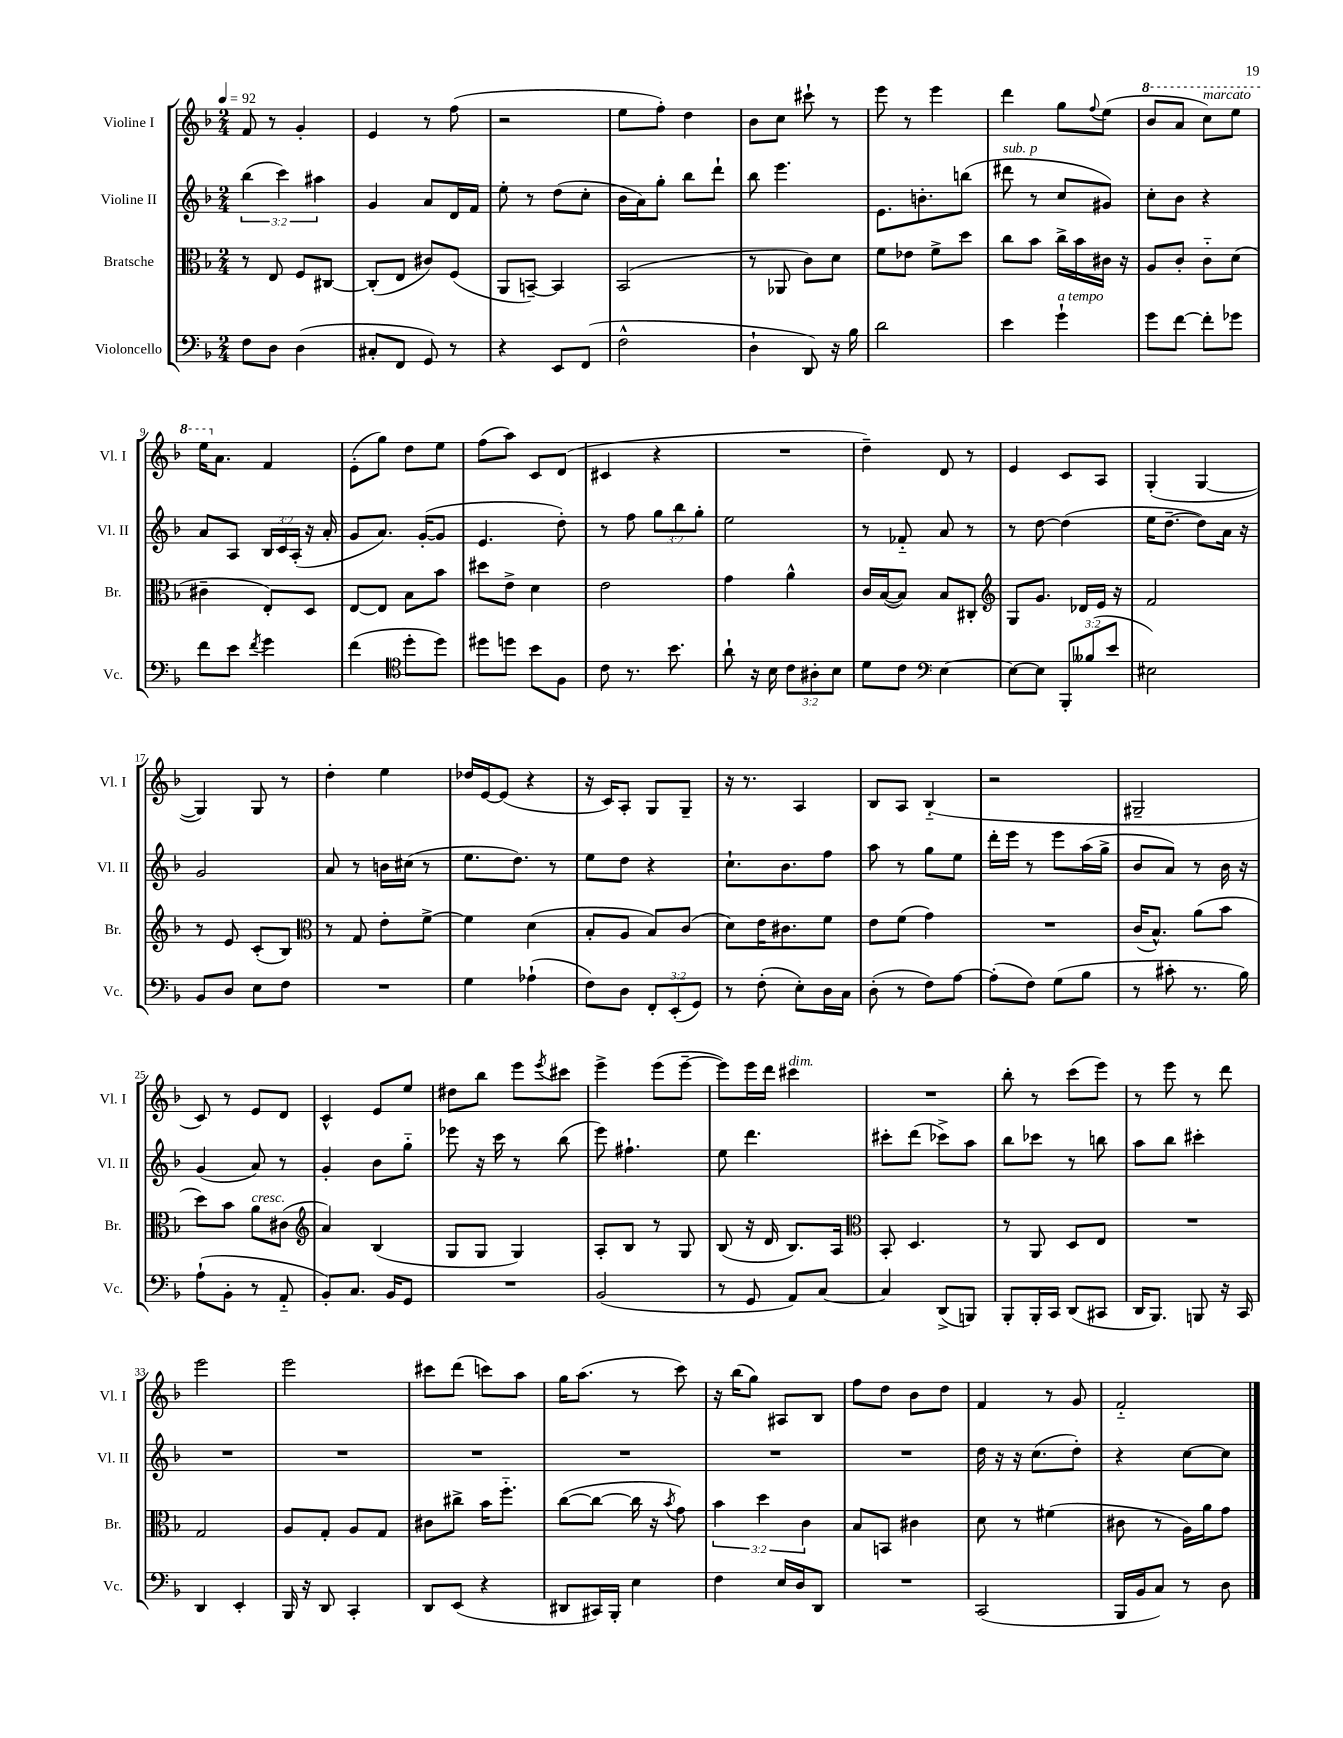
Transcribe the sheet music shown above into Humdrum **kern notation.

**kern	**kern	**kern	**kern
*staff4	*staff3	*staff2	*staff1
*clefF4	*clefC3	*clefG2	*clefG2
*k[b-]	*k[b-]	*k[b-]	*k[b-]
*M2/4	*M2/4	*M2/4	*M2/4
*MM92	*MM92	*MM92	*MM92
8F	8r	(6bb-	8f
8D	8E	.	8r
.	.	6ccc)	.
(4D	8F	.	4g'
.	.	6aa#	.
.	[8C#	.	.
=	=	=	=
8C#'	(8C#']	4g	4e
8FF	8E	.	.
8GG)	8c#)	8a	8r
8r	(8F	16d	(8ff
.	.	16f	.
=	=	=	=
4r	8AA	8ee'	2r
.	[8BB~)	8r	.
8EE	4BB]	(8dd	.
(8FF	.	8cc'	.
=	=	=	=
2F^^	(2BB-	16b-	8ee
.	.	16a)	.
.	.	8gg'	8ff')
.	.	8bb-	4dd
.	.	8ddd`	.
=	=	=	=
4D`	8r	8bb-	8b-
.	8AA-	4.eee	8cc
8DD)	8c)	.	8ccc#`
16r	8d	.	8r
16B-	.	.	.
=	=	=	=
2d	8f	8.e	8eee
.	8e-	.	8r
.	.	8.b'	.
.	8f^	.	4eee
.	8dd	(8bb	.
=	=	=	=
4e	8cc	8ddd#	4ddd
.	8b-	8r	.
4g`	16cc^	8cc	8gg
.	16b-	.	.
.	.	.	8qqff
.	16c#	8g#)	(8ee
.	16r	.	.
=	=	=	=
8g	8A	8cc'	8bb-
[8f	8c'	8b-	8aa
8f']	8c'~	4r	8ccc)
8g-	(8d	.	8eee
=	=	=	=
8f	4c#~	8a	16eee
.	.	.	8.a
8e	.	8A	.
8qf	.	.	.
4g	8E')	24B-	4f
.	.	24c	.
.	.	(24A'	.
.	8D	16r	.
.	.	16a'	.
=	=	=	=
(4f	[8E	8g	(8e'
.	8E]	8.a)	8gg)
*clefC4	*	*	*
8dd'	8B-	.	8dd
.	.	([16g'	.
8dd)	8b-	8g]	8ee
=	=	=	=
8dd#	8dd#	4.e	(8ff
8dd	8e^	.	8aa)
8b-	4d	.	8c
8F	.	8dd')	(8d
=	=	=	=
8c	2e	8r	4c#
8.r	.	8ff	.
.	.	12gg	4r
8.b-	.	.	.
.	.	12bb-	.
.	.	12gg'	.
=	=	=	=
8a`	4g	2ee	2r
16r	.	.	.
16B-	.	.	.
12c	4a^^	.	.
12A#'	.	.	.
12B-	.	.	.
=	=	=	=
8d	16c	8r	4dd~)
.	([16B-	.	.
8c	8B-])	8f-'~	.
*clefF4	*	*	*
[4E	8B-	8a	8d
.	8C#'	8r	8r
=	=	=	=
*	*clefG2	*	*
8E_	8G	8r	4e
8E]	8.g	[8dd	.
12BBB-'	.	(4dd]	8c
.	16d-	.	.
(12B--	.	.	.
.	16e	.	8A
12e	.	.	.
.	16r	.	.
=	=	=	=
2E#)	2f	16ee	(4G'
.	.	[8.dd~	.
.	.	8dd])	[4G
.	.	16a	.
.	.	16r	.
=	=	=	=
8BB-	8r	2g	4G])
8D	8e	.	.
8E	(8c'	.	8G
8F	8B-)	.	8r
=	=	=	=
*	*clefC3	*	*
2r	8r	8a	4dd'
.	8G	8r	.
.	8e'	16b	4ee
.	.	(16cc#	.
.	[8f^	8r	.
=	=	=	=
4G	4f]	8.ee	16dd-
.	.	.	[16e
.	.	.	(8e]
.	.	8.dd)	.
(4A-`	(4d	.	4r
.	.	8r	.
=	=	=	=
8F)	8B-'	8ee	16r
.	.	.	16c)
8D	8A	8dd	8A'
12FF'	8B-)	4r	8G
(12EE'	.	.	.
.	(8c	.	8G~
12GG)	.	.	.
=	=	=	=
8r	8d)	8.cc`	16r
.	.	.	8.r
(8F'	16e	.	.
.	8.c#	8.b-	.
8E')	.	.	4A
16D	8f	8ff	.
16C	.	.	.
=	=	=	=
(8D'	8e	8aa	8B-
8r	(8f	8r	8A
8F)	4g)	8gg	(4B-'~
[8A	.	8ee	.
=	=	=	=
(8A']	2r	16ddd'	2r
.	.	16eee	.
8F)	.	8r	.
(8G	.	8eee	.
8B-	.	(16aa	.
.	.	16gg^	.
=	=	=	=
8r	(16c	8b-	2G#~
.	8.B-^^)	.	.
8c#'	.	8a)	.
8.r	(8a	8r	.
.	8b-	16b-	.
16B-)	.	16r	.
=	=	=	=
(8A`	8dd)	(4g	8c)
8BB-'	8b-	.	8r
8r	8a	8a)	8e
8AA'~	(8c#	8r	8d
=	=	=	=
*	*clefG2	*	*
8BB-')	4a)	4g'	4c^^
8.C	.	.	.
.	(4B-	8b-	8e
16BB-	.	.	.
8GG	.	8gg'~	8ee
=	=	=	=
2r	8G	8eee-	8dd#
.	8G	16r	8bb-
.	.	16ccc	.
.	4G)	8r	8eee
.	.	.	8qeee
.	.	(8bb-	8ccc#
=	=	=	=
(2BB-	8A'	8eee)	4eee^
.	8B-	4.ff#`	.
.	8r	.	(8eee
.	8G	.	[8eee~
=	=	=	=
8r	(8B-	8ee	8eee])
8GG	16r	4.ddd	16eee
.	16d	.	16ddd
8AA)	8.B-)	.	4ccc#
[8C	.	.	.
.	16A	.	.
=	=	=	=
*	*clefC3	*	*
4C]	8BB-'	8ccc#'	2r
.	4.D	(8ddd	.
(8DD^	.	8ccc-^)	.
8BBB)	.	8aa	.
=	=	=	=
8BBB-'	8r	8bb-	8bb-'
16BBB-'	8AA	8ccc-	8r
16CC	.	.	.
(8DD	8D	8r	(8ccc
8CC#	8E	8bb	8eee)
=	=	=	=
16DD	2r	8aa	8r
8.BBB-)	.	.	.
.	.	8bb-	8eee
8BBB	.	4ccc#'	8r
16r	.	.	8ddd
16CC	.	.	.
=	=	=	=
4DD	2G	2r	2eee
4EE'	.	.	.
=	=	=	=
16BBB-	8A	2r	2eee
16r	.	.	.
8DD	8G'	.	.
4CC'	8A	.	.
.	8G	.	.
=	=	=	=
8DD	8c#	2r	8ccc#
(8EE	8cc#^	.	(8ddd
4r	16b-	.	8ccc)
.	8.ff'~	.	.
.	.	.	8aa
=	=	=	=
8DD#	([8cc	2r	16gg
.	.	.	(8.aa
16CC#)	8cc_	.	.
16BBB-'	.	.	.
4E	16cc]	.	8r
.	16r	.	.
.	8qb-	.	.
.	8g)	.	8ccc)
=	=	=	=
4F	6b-	2r	16r
.	.	.	(16bb-
.	.	.	8gg)
.	6dd	.	.
16E	.	.	8A#
16D	.	.	.
.	6c	.	.
8DD	.	.	8B-
=	=	=	=
2r	8B-	2r	8ff
.	8BB	.	8dd
.	4c#	.	8b-
.	.	.	8dd
=	=	=	=
(2CC	8d	16dd	4f
.	.	16r	.
.	8r	16r	.
.	.	(8.cc	.
.	(4f#	.	8r
.	.	8dd')	8g
=	=	=	=
16BBB-	8c#	4r	2f'~
16BB-	.	.	.
8C)	8r	.	.
8r	16A)	[8cc	.
.	16a	.	.
8D	8g	8cc]	.
==	==	==	==
*-	*-	*-	*-
